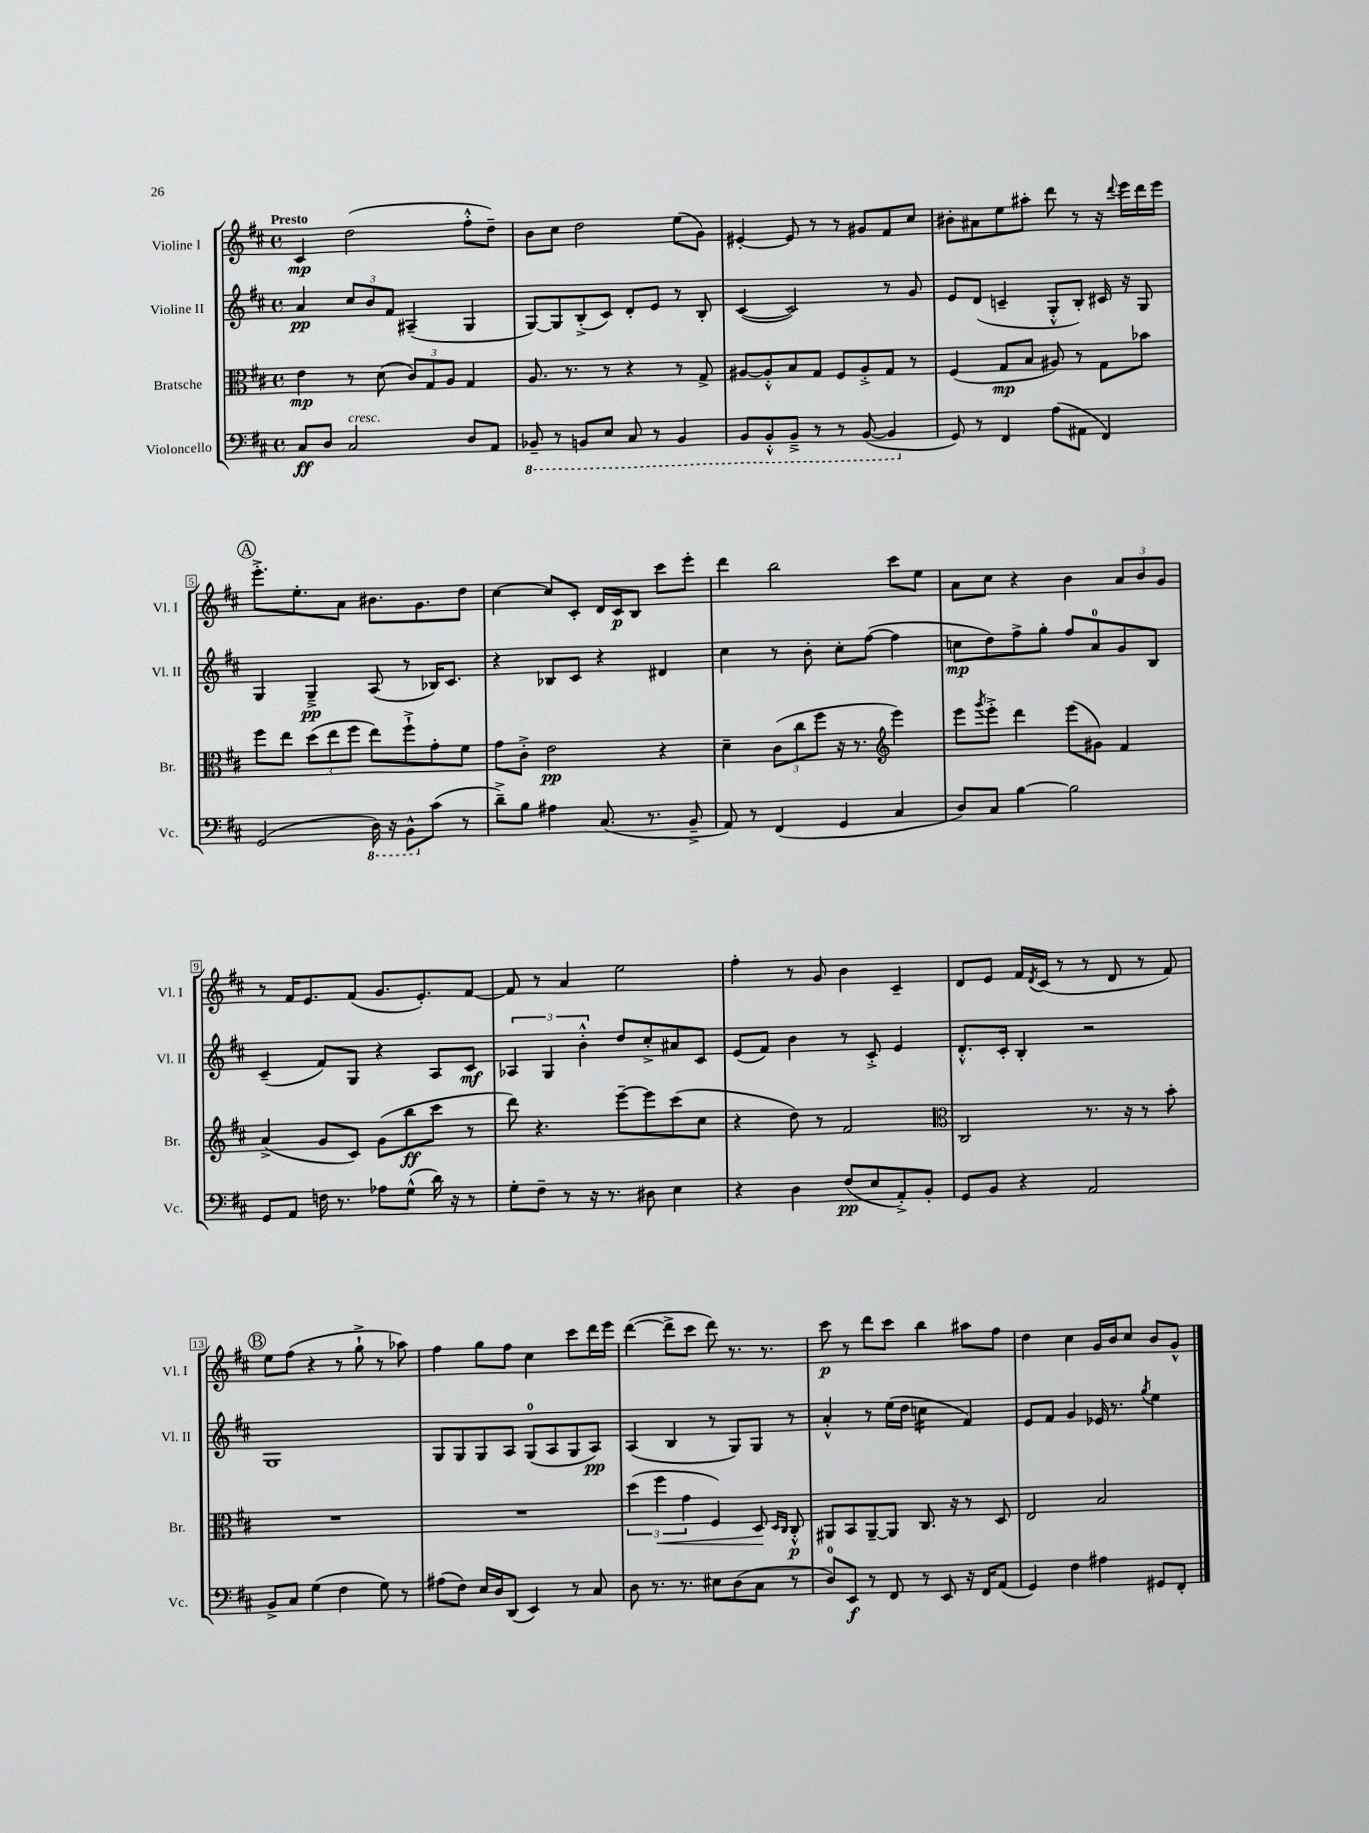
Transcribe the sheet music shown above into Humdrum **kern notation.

**kern	**dynam	**kern	**dynam	**kern	**dynam	**kern	**dynam
*part4	*part4	*part3	*part3	*part2	*part2	*part1	*part1
*staff4	*staff4	*staff3	*staff3	*staff2	*staff2	*staff1	*staff1
*I"Violoncello	*	*I"Bratsche	*	*I"Violine II	*	*I"Violine I	*
*I'Vc.	*	*I'Br.	*	*I'Vl. II	*	*I'Vl. I	*
*clefF4	*	*clefC3	*	*clefG2	*	*clefG2	*
*k[f#c#]	*	*k[f#c#]	*	*k[f#c#]	*	*k[f#c#]	*
*M4/4	*	*M4/4	*	*M4/4	*	*M4/4	*
*met(c)	*	*met(c)	*	*met(c)	*	*met(c)	*
=1	=1	=1	=1	=1	=1	=1	=1
!	!	!	!	!	!	!LO:TX:a:B:t=Presto	!
8C#/L	ff	4e\	mp	4a/	pp	4c#/	mp
8D/J	.	.	.	.	.	.	.
!LO:TX:a:i:t=cresc.	!	!	!	!	!	!	!
2C#/	.	8r	.	12cc#/L	.	(2dd\	.
.	.	.	.	12b/	.	.	.
.	.	(8d\	.	.	.	.	.
.	.	.	.	12f#/J	.	.	.
.	.	12c#/L)	.	(4A#X~/	.	.	.
.	.	12G/	.	.	.	.	.
.	.	12A/J	.	.	.	.	.
8D/L	.	4G/	.	4G/	.	8ff#'^^\L	.
8AA/J	.	.	.	.	.	8dd~\J)	.
=2	=2	=2	=2	=2	=2	=2	=2
*8ba	*	*	*	*	*	*	*
8BBB-X~/	.	8.A/	.	[8G/L)	.	8b\L	.
8r	.	.	.	8G/]	.	8cc#\J	.
.	.	8.r	.	.	.	.	.
8BBBn/L	.	.	.	(8B'^/	.	2dd\	.
8EE/J	.	8r	.	8c#/J)	.	.	.
8CC#/	.	4r	.	8d'/L	.	.	.
8r	.	.	.	8e/J	.	.	.
4BBB/	.	8r	.	8r	.	(8ee\L	.
.	.	8G^/	.	8B'/	.	8g\J)	.
=3	=3	=3	=3	=3	=3	=3	=3
8BBB/L	.	[8A#X/L	.	([4c#/	.	[4e#X'/	.
8BBB'^^/	.	8A#'^^/]	.	.	.	.	.
8BBB~^/J	.	8B/	.	2c#/])	.	8e#/]	.
8r	.	8G/J	.	.	.	8r	.
8r	.	8F#/L	.	.	.	8r	.
([8BBB/	.	8A#'^/	.	.	.	8g#X/L	.
4BBB/]	.	8G/J	.	8r	.	8f#/	.
.	.	8r	.	8g/	.	8cc#/J	.
=4	=4	=4	=4	=4	=4	=4	=4
*X8ba	*	*	*	*	*	*	*
8GG/)	.	(4F#/	.	8e/L	.	8b#X'\L	.
8r	.	.	.	(8d/J	.	8a#X\	.
4FF#/	.	8G/L	mp	4cn~/	.	8ee\	.
.	.	8B/J	.	.	.	8aa#X'\J	.
(8A\L	.	8A#X/)	.	8G'^^/L	.	8ddd\	.
8AA#X\J	.	8r	.	8B'/J)	.	8r	.
4FF#/)	.	8G\L	.	16c#X/	.	16r	.
.	.	.	.	.	.	8qqddd/	.
.	.	.	.	16r	.	16eee\LL	.
.	.	8b-X\J	.	8G/	.	16ddd\	.
.	.	.	.	.	.	16eee\JJ	.
!!LO:LB:g=z
!!LO:REH:place=s1:t=A
=5	=5	=5	=5	=5	=5	=5	=5
(2GG/	.	8ff#\L	.	4G/	.	8.eee'^\L	.
.	.	8ee\J	.	.	.	.	.
.	.	.	.	.	.	8.ee'\	.
.	.	(12dd\L	.	4G~^/	pp	.	.
.	.	12ee\	.	.	.	.	.
.	.	.	.	.	.	8a\J	.
.	.	12ff#\J	.	.	.	.	.
*8ba	*	*	*	*	*	*	*
16DD\)	.	8ee\L)	.	(8A/	.	8.b#X\L	.
16r	.	.	.	.	.	.	.
8BBB^^\L	.	8ff#`^\	.	8r	.	.	.
.	.	.	.	.	.	8.g\	.
*X8ba	*	*	*	*	*	*	*
(8c#\J	.	8g'\	.	16B-X/KL)	.	.	.
.	.	.	.	8.c#/J	.	.	.
8r	.	8f#\J	.	.	.	8dd\J	.
=6	=6	=6	=6	=6	=6	=6	=6
8d~^\L)	.	8g\L	.	4r	.	[4cc#\	.
8B\J	.	8c#'^\J	.	.	.	.	.
4A#X\	.	2e\	pp	8B-X/L	.	8cc#/L]	.
.	.	.	.	8c#/J	.	8c#'/J	.
(8.C#/	.	.	.	4r	.	16d/LL	.
.	.	.	.	.	.	16c#/J	p
.	.	.	.	.	.	8B/J	.
8.r	.	.	.	.	.	.	.
.	.	4r	.	4d#X/	.	8ccc#\L	.
8BB~^/	.	.	.	.	.	8eee'\J	.
=7	=7	=7	=7	=7	=7	=7	=7
8AA/)	.	4d~\	.	4cc#\	.	4ddd\	.
8r	.	.	.	.	.	.	.
(4FF#/	.	(12c#\L	.	8r	.	2bb\	.
.	.	12cc#\	.	.	.	.	.
.	.	.	.	8b'\	.	.	.
.	.	12ff#\J	.	.	.	.	.
4GG/	.	16r	.	8cc#'\L	.	.	.
.	.	8.r	.	.	.	.	.
.	.	.	.	([8ff#\J	.	.	.
*	*	*clefG2	*	*	*	*	*
4C#/	.	4eee\)	.	4ff#\]	.	8ccc#\L	.
.	.	.	.	.	.	8ee\J	.
=8	=8	=8	=8	=8	=8	=8	=8
8D/L)	.	8eee\L	.	8ccn\L	mp	8a\L	.
.	.	8qggg/	.	.	.	.	.
8C#/J	.	8eee'^\J	.	8dd\)	.	8cc#\J	.
[4B\	.	4ddd\	.	8ff#^\	.	4r	.
.	.	.	.	8gg'\J	.	.	.
2B\]	.	(8eee\L	.	8ff#/L	.	4b\	.
.	.	8g#X\J)	.	8a/	.	.	.
.	.	4f#/	.	8g/	.	12a/L	.
.	.	.	.	.	.	12b/	.
.	.	.	.	8B/J	.	.	.
.	.	.	.	.	.	12g/J	.
!!LO:LB:g=z
=9	=9	=9	=9	=9	=9	=9	=9
8GG/L	.	(4a^/	.	(4c#~/	.	8r	.
8AA/J	.	.	.	.	.	16f#/KL	.
.	.	.	.	.	.	8.e/	.
16Fn\	.	8g/L	.	8f#/L)	.	.	.
8.r	.	.	.	.	.	.	.
.	.	8c#/J)	.	8G/J	.	(8f#/J	.
8A-X\L	.	(8g\L	.	4r	.	8.g/L	.
(8G^^\J	.	8bb\	ff	.	.	.	.
.	.	.	.	.	.	8.e'/)	.
16d\)	.	8ccc#\J	.	8A/L	.	.	.
16r	.	.	.	.	.	.	.
8r	.	8r	.	8c#/J	mf	[8f#/J	.
=10	=10	=10	=10	=10	=10	=10	=10
8G'\L	.	8ddd\)	.	6A-X/	.	8f#/]	.
8F#~\J	.	4.r	.	.	.	8r	.
.	.	.	.	6G/	.	.	.
8r	.	.	.	.	.	4a/	.
.	.	.	.	6b'^^\	.	.	.
16r	.	.	.	.	.	.	.
8.r	.	.	.	.	.	.	.
.	.	[8eee~\L	.	8dd/L	.	2ee\	.
8D#X\	.	8eee\]	.	8cc#'^/	.	.	.
4E\	.	(8ccc#\	.	8a#X/	.	.	.
.	.	8cc#\J	.	8c#/J	.	.	.
=11	=11	=11	=11	=11	=11	=11	=11
4r	.	4r	.	(8e/L	.	4ff#'\	.
.	.	.	.	8f#/J)	.	.	.
4D\	.	8dd\)	.	4b\	.	8r	.
.	.	8r	.	.	.	8g/	.
(8F#/L	pp	2f#/	.	8r	.	4b\	.
8E/	.	.	.	8c#'^/	.	.	.
8AA'^/)	.	.	.	4e/	.	4c#~/	.
8BB'/J	.	.	.	.	.	.	.
=12	=12	=12	=12	=12	=12	=12	=12
*	*	*clefC3	*	*	*	*	*
8GG/L	.	2C#/	.	8.d'^^/L	.	8d/L	.
8BB/J	.	.	.	.	.	8e/J	.
.	.	.	.	16c#'/Jk	.	.	.
4r	.	.	.	4B'/	.	16f#/LL	.
.	.	.	.	.	.	8qd/	.
.	.	.	.	.	.	(16c#/JJ	.
.	.	.	.	.	.	8r	.
2AA/	.	8.r	.	2r	.	8r	.
.	.	.	.	.	.	8d/	.
.	.	16r	.	.	.	.	.
.	.	8r	.	.	.	8r	.
.	.	8b'\	.	.	.	8f#/)	.
!!LO:LB:g=z
!!LO:REH:place=s1:t=B
=13	=13	=13	=13	=13	=13	=13	=13
8BB^/L	.	1r	.	1G	.	8ee\L	.
8C#/J	.	.	.	.	.	(8ff#\J	.
(4G\	.	.	.	.	.	4r	.
4F#\	.	.	.	.	.	8r	.
.	.	.	.	.	.	8gg`^\	.
8G\)	.	.	.	.	.	8r	.
8r	.	.	.	.	.	8aa-X\)	.
=14	=14	=14	=14	=14	=14	=14	=14
(8A#X\L	.	1r	.	8G/L	.	4ff#\	.
8F#\J)	.	.	.	8G/	.	.	.
16E/LL	.	.	.	8G/	.	8gg\L	.
16D/J	.	.	.	.	.	.	.
(8DD/J	.	.	.	8A/J	.	8ff#\J	.
4EE/)	.	.	.	(8G/L	.	4cc#\	.
.	.	.	.	8A/	.	.	.
8r	.	.	.	8G/	.	8ccc#\L	.
8C#/	.	.	.	8A/J)	pp	16ddd\L	.
.	.	.	.	.	.	16eee\JJ	.
=15	=15	=15	=15	=15	=15	=15	=15
8D\	.	(6dd\	.	(4A/	.	([4ddd\	.
8.r	.	.	.	.	.	.	.
!	!	!	!LO:HP:b	!	!	!	!
.	.	6ff#\	<	.	.	.	.
.	.	.	.	4B/	.	8ddd^\L]	.
8.r	.	.	.	.	.	.	.
.	.	6g\	.	.	.	.	.
.	.	.	.	.	.	8ccc#\J	.
8E#X\L	.	4F#/)	.	8r	.	8ddd\)	.
(8D\	.	.	.	8G/L)	.	8.r	.
8C#\J	.	8D/	.	8G/J	.	.	.
.	.	.	.	.	.	8.r	.
.	.	16qqD/LL	.	.	.	.	.
.	.	16qqC#/JJ	.	.	.	.	.
8r	.	8C#'^^/	[ p	8r	.	.	.
=16	=16	=16	=16	=16	=16	=16	=16
8D/L)	.	8AA#X/L	.	4a'^^/	.	8ccc#\	p
8EE/J	f	8BB/	.	.	.	8r	.
8r	.	[8AA#~/	.	8r	.	8ddd\L	.
8FF#/	.	8AA#/J]	.	(16ee\LL	.	8ccc#\J	.
.	.	.	.	16dd\JJ	.	.	.
*	*	*	*	*tremolo	*	*	*
8r	.	8.C#/	.	16ccn\LL	.	4bb\	.
.	.	.	.	16ccn\	.	.	.
8EE/	.	.	.	16ccn\	.	.	.
.	.	16r	.	16ccn\JJ	.	.	.
*	*	*	*	*Xtremolo	*	*	*
16r	.	8r	.	4f#/)	.	8aa#X\L	.
16FF#/KL	.	.	.	.	.	.	.
(8AA/J	.	8D/	.	.	.	8ff#\J	.
=17	=17	=17	=17	=17	=17	=17	=17
4GG/)	.	2E/	.	8e/L	.	4dd\	.
.	.	.	.	8f#/J	.	.	.
4F#\	.	.	.	4g/	.	4cc#\	.
4A#X\	.	2B/	.	16e-X/	.	16g/LL	.
.	.	.	.	8.r	.	16b/J	.
.	.	.	.	.	.	8cc#/J	.
.	.	.	.	8qgg/	.	.	.
8GG#X/L	.	.	.	4ee\	.	8b/L	.
8FF#'/J	.	.	.	.	.	8g^^/J	.
==	==	==	==	==	==	==	==
*-	*-	*-	*-	*-	*-	*-	*-
